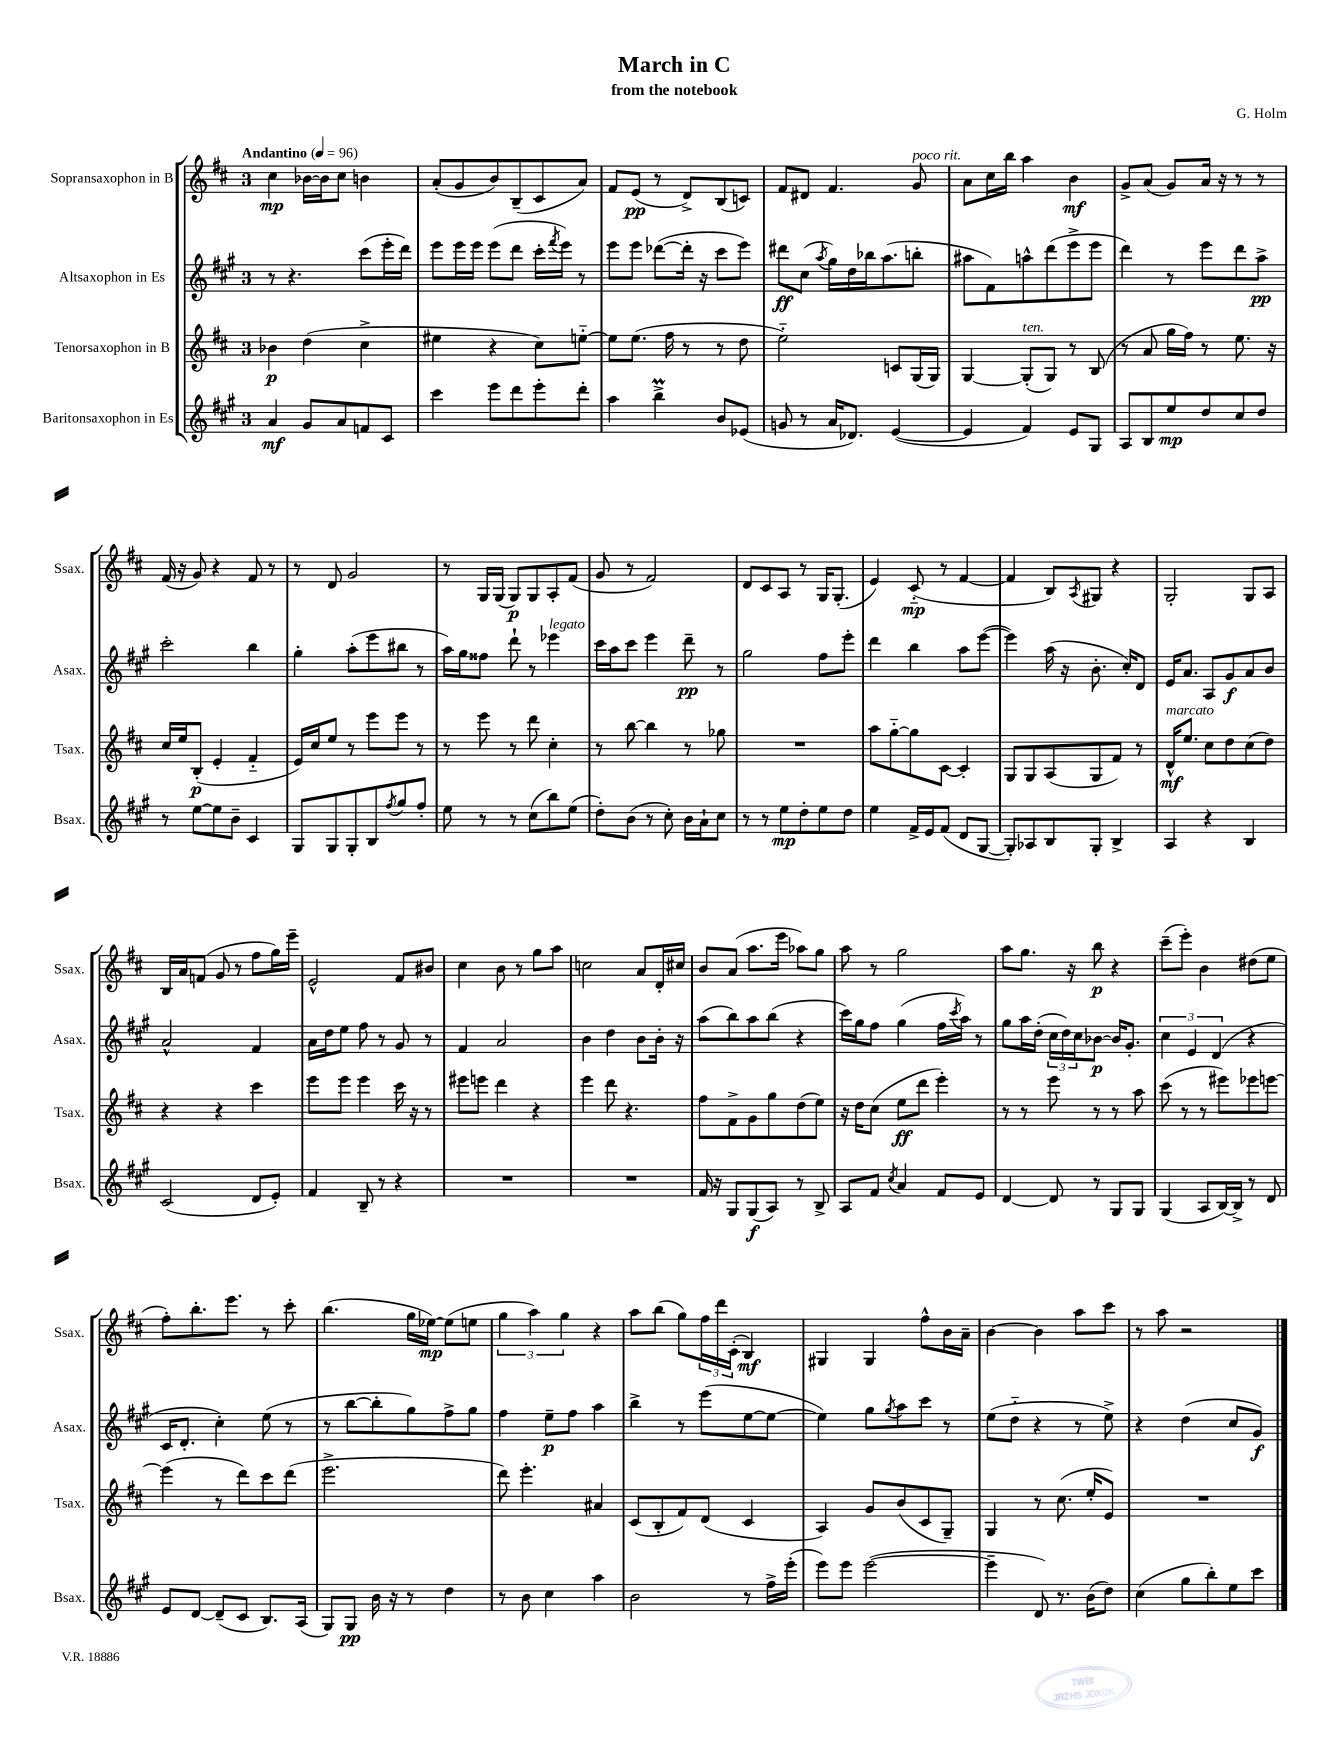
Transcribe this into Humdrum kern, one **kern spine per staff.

**kern	**kern	**kern	**kern
*staff4	*staff3	*staff2	*staff1
*clefG2	*clefG2	*clefG2	*clefG2
*k[f#c#g#]	*k[f#c#]	*k[f#c#g#]	*k[f#c#]
*M3/4	*M3/4	*M3/4	*M3/4
*MM96	*MM96	*MM96	*MM96
4a	4b-	8r	4cc#
.	.	4.r	.
8g#	(4dd	.	[16b-
.	.	.	16b-]
8a	.	.	8cc#
8f	4cc#^	(8ccc#	4b
8c#	.	16eee'	.
.	.	16ddd)	.
=	=	=	=
4ccc#	4ee#	8eee	(8a'
.	.	16eee	8g
.	.	16eee	.
8eee	4r	(8eee	8b)
8ddd	.	8ddd	(8B~
8eee'	8cc#)	16ccc#'	8c#
.	.	8qfff#	.
.	.	16eee)	.
8ddd'	[8ee'~	8r	8a)
=	=	=	=
4aa	8ee]	8eee	8f#
.	(8.ee	8eee	(8e
4bb^	.	([8ddd-	8r
.	16ff#	.	.
.	8r	16ddd-']	8d^)
.	.	16r	.
8b	8r	8ccc#	(8B
(8e-	8dd	8eee)	8c)
=	=	=	=
8g	2ee'~)	8ddd#	8f#
8r	.	(8cc#	8d#
.	.	8qaa	.
16a	.	16gg#)	4.f#
8.d-)	.	16dd	.
.	.	16bb-	.
.	.	(8.aa	.
([4e	8c	.	.
.	(16G	8bb'	8g
.	16G)	.	.
=	=	=	=
4e]	[4G	8aa#	8a
.	.	8f#)	16cc#
.	.	.	16bb
4f#)	(8G']	8aa^^	4aa
.	8G)	(8ddd	.
8e	8r	8eee^	4b
8G#	(8B	8eee	.
=	=	=	=
8A	8r	4ddd)	8g^
8B	8a	.	(8a
8ee	16gg	8r	8g)
.	16ff#)	.	.
8dd	8r	8eee	16a
.	.	.	16r
8cc#	8.ee	8ddd	8r
8dd	.	8aa^	8r
.	16r	.	.
=	=	=	=
8r	16cc#	2ccc#'	(16f#
.	16ee	.	16r
[8ee	(8B'	.	8g)
8ee]	4e'	.	4r
8b~	.	.	.
4c#	4f#'~	4bb	8f#
.	.	.	8r
=	=	=	=
8G#	16e)	4gg#'	8r
.	16cc#	.	.
8G#	8ee	.	8d
8G#'	8r	(8aa'	2g
8B	8eee	8eee	.
8qff#	.	.	.
8gg#	8eee	8bb#	.
8ff#'	8r	8r	.
=	=	=	=
8ee	8r	16aa)	8r
.	.	16gg#	.
8r	8eee	8ff##	16G
.	.	.	(16G
8r	8r	8ddd`	8G)
(8cc#	8ddd	8r	8G
8bb)	4cc#'	4eee-	8A'
(8ee	.	.	(8f#
=	=	=	=
8dd')	8r	16ccc#	8g
.	.	16aa	.
(8b	[8bb	8ccc#	8r
8r	4bb]	4eee	2f#)
8cc#')	.	.	.
16b	8r	8ddd~	.
16a`	.	.	.
8cc#	8gg-	8r	.
=	=	=	=
8r	2.r	2gg#	8d
8r	.	.	8c#
8ee	.	.	8A
8dd'	.	.	8r
8ee	.	8ff#	16G
.	.	.	(8.G'
8dd	.	8eee'	.
=	=	=	=
4ee	8aa	4ddd	4e)
.	[8gg'~	.	.
16f#^	8gg]	4bb	(8c#'~
16e	.	.	.
(8f#	[8c#	.	8r
8d	4c#']	8aa	[4f#
[8G#	.	([8eee	.
=	=	=	=
8G#'])	8G	4eee])	4f#]
8A-	8G	.	.
8B	(8A	(16aa	8B)
.	.	16r	.
.	.	.	8qA
8G#'	8G	8.b'	8G#
4B^	8f#)	.	4r
.	.	16cc#')	.
.	8r	8d	.
=	=	=	=
4A	16d^^	16e	2G'
.	8.ee	8.a	.
4r	8cc#	8A	.
.	8dd	8g#	.
4B	(8cc#	8a	8G
.	8dd)	8b	8A
=	=	=	=
(2c#	4r	2a^^	16B
.	.	.	16a
.	.	.	(8f
.	4r	.	8g
.	.	.	8r
8d	4ccc#	4f#	8ff#
8e')	.	.	16gg)
.	.	.	16eee~
=	=	=	=
4f#	8eee	16a	2e^^
.	.	16dd	.
.	8eee	8ee	.
8B~	4eee	8ff#	.
8r	.	8r	.
4r	16ccc#	8g#	8f#
.	16r	.	.
.	8r	8r	8b#
=	=	=	=
2.r	8eee#	4f#	4cc#
.	8eee	.	.
.	4ddd	2a	8b
.	.	.	8r
.	4r	.	8gg
.	.	.	8aa
=	=	=	=
2.r	4eee	4b	2cc
.	8ddd	4dd	.
.	4.r	.	.
.	.	8b	8a
.	.	16b'	16d'
.	.	16r	16cc#
=	=	=	=
16f#	8ff#	(8aa	8b
16r	.	.	.
8G#	8f#^	8bb)	(8a
(8G#	8g	8aa	8.aa
8A)	8gg	(8bb	.
.	.	.	16eee
8r	(8dd	4r	8aa-)
8B^	8ee)	.	8gg
=	=	=	=
8A	16r	16ccc#)	8aa
.	16dd	16gg#	.
8f#	(8cc#	8ff#	8r
8qcc#	.	.	.
4a	8ee	(4gg#	2gg
.	8ddd	.	.
8f#	4eee')	16ff#	.
.	.	8qccc#	.
.	.	16aa)	.
8e	.	8r	.
=	=	=	=
[4d	8r	8gg#	8aa
.	8r	16aa	8.gg
.	.	(16dd'	.
8d]	8eee	24cc#	.
.	.	24dd)	.
.	.	.	16r
.	.	24cc#	.
8r	8r	[8b-	8bb
8G#	8r	16b-]	4r
.	.	8.g#'	.
8G#	8aa	.	.
=	=	=	=
(4G#	(8ccc#	6cc#	(8ccc#~
.	8r	.	8eee')
.	.	6e	.
8A	8r	.	4b
.	.	(6d	.
[16B)	8eee#)	.	.
16B^]	.	.	.
8r	8eee-	4r	(8dd#
8d	[8eee	.	8ee
=	=	=	=
8e	(4eee]	16c#	8ff#')
.	.	8.d'	.
[8d	.	.	8.bb'
(8d~]	8r	4cc#')	.
.	.	.	8.eee
8c#	8ddd)	.	.
8.B)	8ccc#	(8ee	8r
.	(8ddd	8r	8ccc#'
(16A	.	.	.
=	=	=	=
8G#)	2.eee^	8r	(4.bb
8G#	.	[8bb	.
16b	.	8bb']	.
16r	.	.	.
8r	.	8gg#)	16gg
.	.	.	[16ee-)
4dd	.	8ff#^	(8ee-]
.	.	8gg#	8ee
=	=	=	=
8r	8ddd)	4ff#	6gg
8b	4.eee'	.	.
.	.	.	6aa)
4cc#	.	8ee~	.
.	.	.	6gg
.	.	8ff#	.
4aa	4a#	4aa	4r
=	=	=	=
2b	(8c#	4bb^	8aa
.	8B'	.	(8bb
.	8f#)	8r	8gg)
.	(8d	(8eee	24ff#
.	.	.	24ddd
.	.	.	(24c#'
8r	4c#	[8ee	4B)
16ff#^	.	8ee_	.
(16eee'	.	.	.
=	=	=	=
8eee)	4A)	4ee])	4G#
8eee	.	.	.
([2eee	8g	8gg#	4G#
.	.	8qgg#	.
.	(8b	8aa	.
.	8c#	8ccc#	8ff#^^
.	8G~)	8r	16b
.	.	.	16a~
=	=	=	=
4eee~]	4G	(8ee	[4b
.	.	8dd'~	.
8d)	8r	4r	4b]
8.r	(8.cc#	.	.
.	.	8r	8aa
(16b	16ee'	.	.
8dd)	8e)	8ee^)	8ccc#
=	=	=	=
(4cc#	2.r	4r	8r
.	.	.	8aa
8gg#	.	(4dd	2r
8bb')	.	.	.
8ee	.	8cc#	.
8ccc#	.	8g#)	.
==	==	==	==
*-	*-	*-	*-
